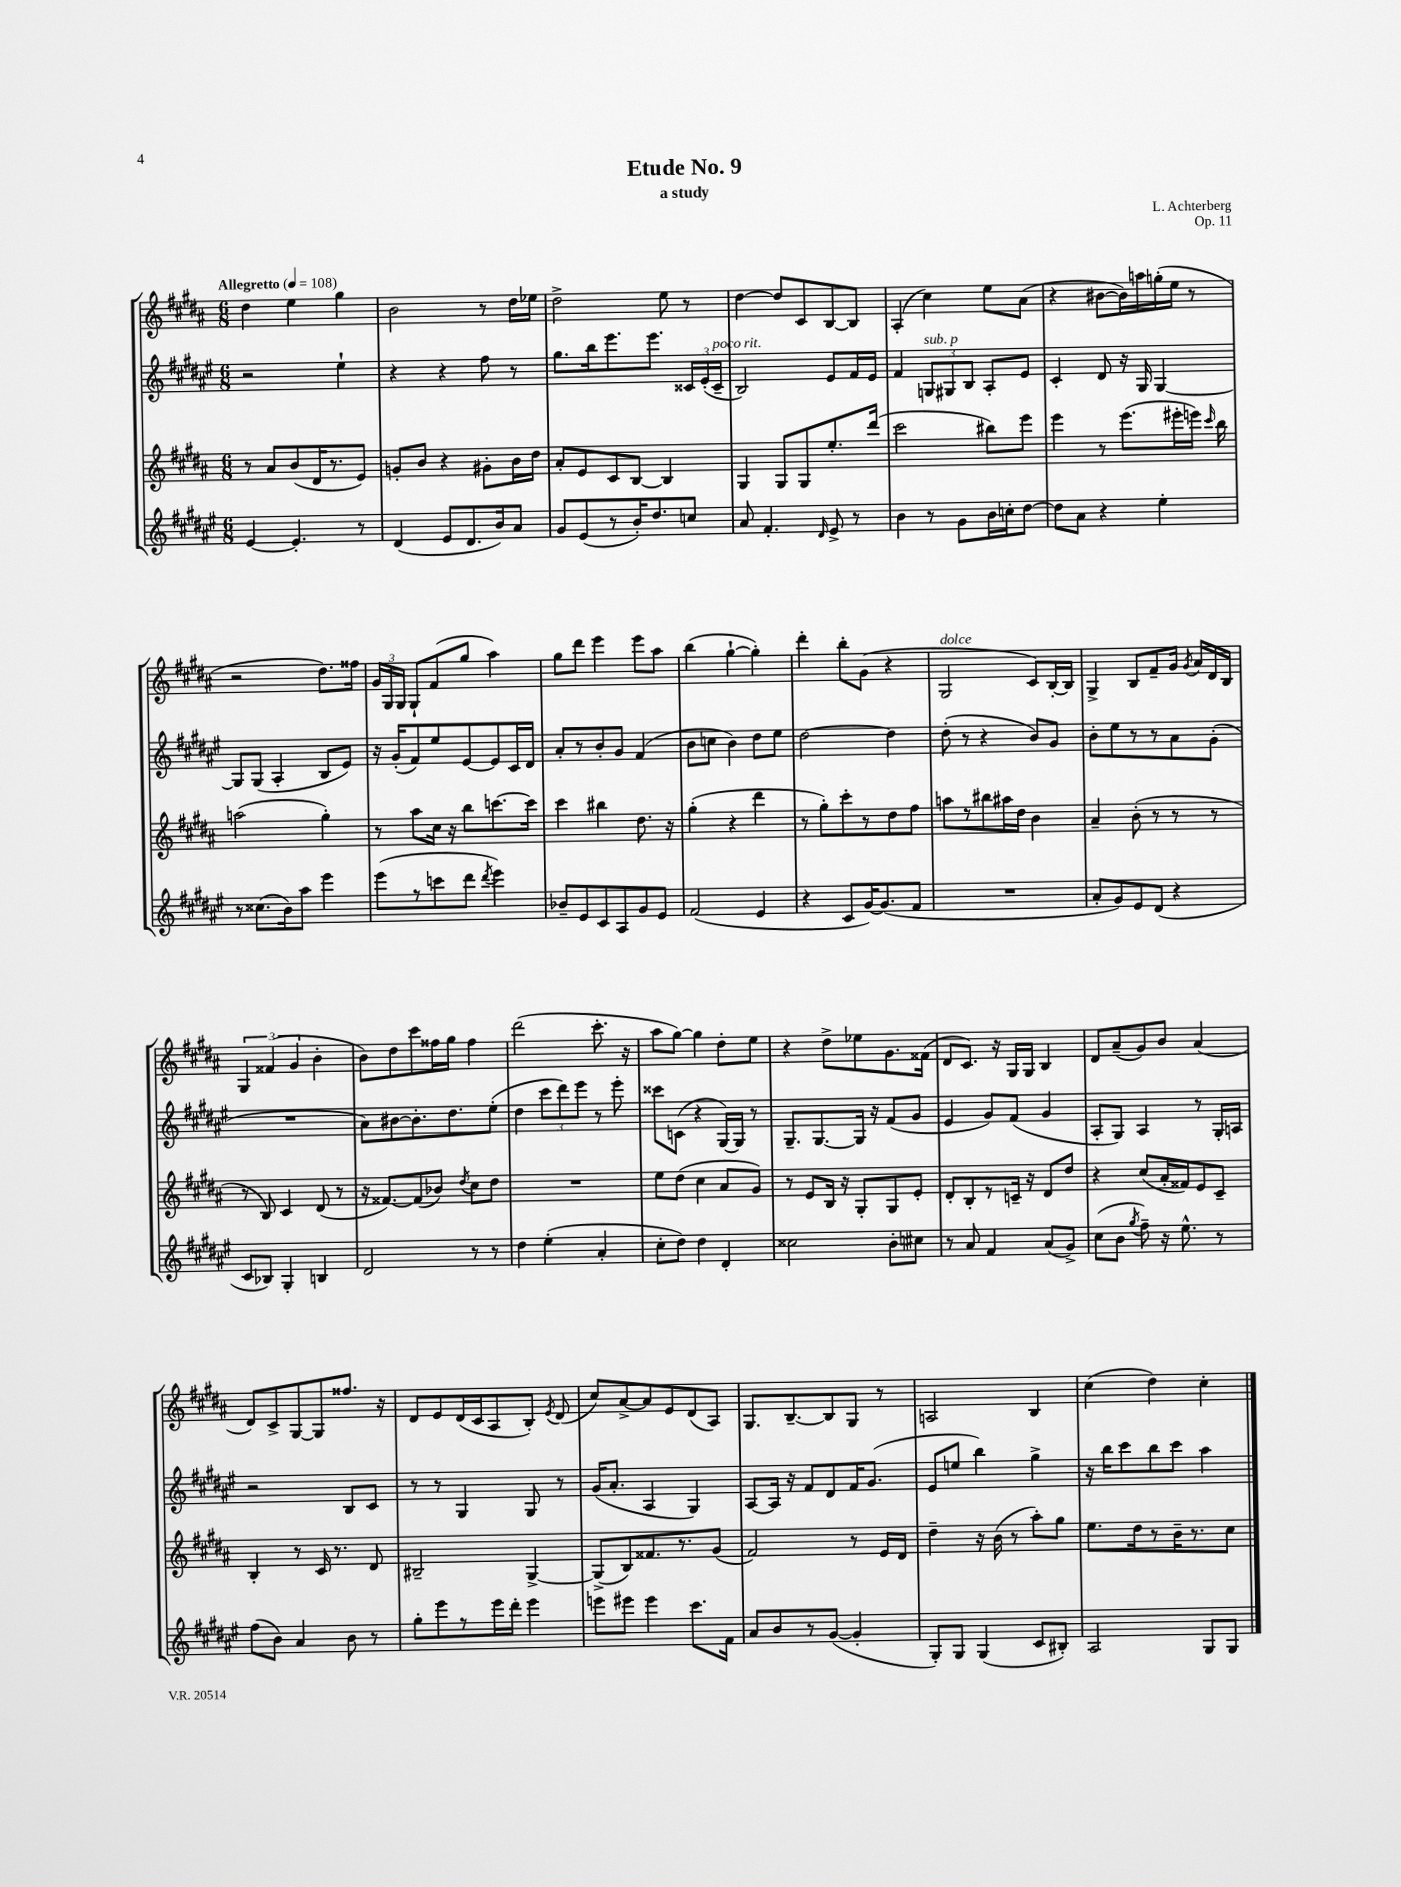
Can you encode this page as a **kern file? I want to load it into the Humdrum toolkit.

**kern	**kern	**kern	**kern
*staff4	*staff3	*staff2	*staff1
*clefG2	*clefG2	*clefG2	*clefG2
*k[f#c#g#d#a#e#]	*k[f#c#g#d#a#]	*k[f#c#g#d#a#e#]	*k[f#c#g#d#a#]
*M6/8	*M6/8	*M6/8	*M6/8
*MM108	*MM108	*MM108	*MM108
[4e#	8r	2r	4dd#
.	8a#	.	.
4.e#']	(8b	.	4ee
.	16d#	.	.
.	8.r	.	.
.	.	4ee#`	4gg#
8r	8e)	.	.
=	=	=	=
(4d#	8g'	4r	2b
.	8b	.	.
8e#	4r	4r	.
8.d#	.	.	.
.	8g#'	8ff#	8r
16b)	.	.	.
8a#	16b	8r	16dd#
.	16dd#	.	16ee-
=	=	=	=
8g#	8a#'	8.gg#	2dd#^
(8e#	8e	.	.
.	.	16bb	.
8r	8c#	8.eee#	.
16b')	[8B	.	.
8.dd#	.	8.eee#	.
.	4B]	.	8ee
8cc	.	24c##	8r
.	.	(24e#'	.
.	.	24c##~	.
=	=	=	=
8a#	4G#	2B)	[4dd#
4.f#'	.	.	.
.	8G#	.	8dd#]
.	8G#	.	8c#
16qqd#	.	.	.
8e#^	8.ee'	8e#	[8B
8r	.	16f#	8B]
.	(16ddd#	16e#	.
=	=	=	=
4b	2ccc#	4f#	(4A#'
8r	.	12G	4cc#)
.	.	12G#	.
8g#	.	.	.
.	.	12B	.
16b	8bb#)	8A#'	8ee
16cc'	.	.	.
[8dd#	8eee	8e#	(8a#
=	=	=	=
8dd#]	4eee	4c#'	4r
8a#	.	.	.
4r	8r	8d#	[8b#
.	(8.eee	16r	16b#])
.	.	16G#	16aa
4ee#'	.	[4G#	(16gg'
.	16eee#'	.	16ee
.	16eee)	.	8r
.	16qqccc#	.	.
.	16bb	.	.
=	=	=	=
8r	(2aa	8G#]	2r
(8.cc##	.	(8G#	.
.	.	4A#'	.
16b)	.	.	.
8aa#	.	.	.
4eee#	4gg#')	8B	8.dd#)
.	.	8e#)	.
.	.	.	16ff##
=	=	=	=
(8eee#	8r	16r	24g#
.	.	.	24G#
.	.	(16g#'	.
.	.	.	24G#
8r	8aa#	8f#)	8G#`
8ccc	16cc#	8ee#	(8f#
.	16r	.	.
8ddd#	8bb	[8e#	8gg#
8qddd#	.	.	.
4eee#)	[8.ccc	8e#]	4aa#)
.	.	16c#	.
.	16ccc]	16d#	.
=	=	=	=
8b-~	4ccc#	8a#'	8gg#
8e#	.	8r	8ddd#
8c#	4bb#	8b'	4eee
8A#	.	8g#	.
8g#	8.dd#	(4f#	8eee
8e#	.	.	8aa#
.	16r	.	.
=	=	=	=
(2f#	(4gg#'	8b	(4bb
.	.	8cc	.
.	4r	4b)	[4gg#`
4e#	4ddd#	8dd#	4gg#'])
.	.	8ee#	.
=	=	=	=
4r	8r	[2dd#	4ddd#'
.	8gg#')	.	.
8c#	8ccc#'	.	8bb'
[16g#)	8r	.	(8g#
(8.g#]	.	.	.
.	8dd#	4dd#]	4r
8f#	8ff#	.	.
=	=	=	=
2.r	8aa	(8dd#'	2G#
.	8r	8r	.
.	8bb#	4r	.
.	16aa#	.	.
.	16dd#	.	.
.	4b	8b)	8c#)
.	.	8g#	[16B'
.	.	.	16B]
=	=	=	=
8a#'	4a#~	8b'	4G#^
8g#)	.	8ee#	.
8e#	(8b'	8r	8B
(8d#	8r	8r	8f#~
4r	8r	8a#	16g#
.	.	.	8qg#
.	.	.	16a#
.	8r	(8g#'	16d#
.	.	.	16B
=	=	=	=
8c#	8r	2.r	6G#
8B-)	8B)	.	.
.	.	.	(6f##
4G#'	4c#	.	.
.	.	.	6g#
4B	(8d#	.	4b'
.	8r	.	.
=	=	=	=
2d#	16r	8a#)	8b)
.	[8.f##)	.	.
.	.	[8b#	8dd#
.	(8f##]	8.b#']	8ccc#
.	8b-)	.	16ff##
.	.	8.dd#	16gg#
.	8qdd#	.	.
8r	8cc#	.	4ff##
8r	8dd#	(8ee#'	.
=	=	=	=
4dd#	2.r	4dd#	(2ddd#
(4ee#'	.	12ccc#	.
.	.	12ddd#)	.
.	.	12eee#	.
4a#'	.	8r	8.ccc#'
.	.	8eee#'	.
.	.	.	16r
=	=	=	=
8cc#'	8ee	8ccc##	8aa#
8dd#)	(8dd#	(8c	[8gg#)
4dd#	4cc#	4r	4gg#]
4d#'	8a#	[16G#)	8dd#'
.	.	16G#]	.
.	8g#)	8r	8ee
=	=	=	=
2cc##	8r	8.G#~	4r
.	8e	.	.
.	.	[8.G#	.
.	16B	.	8dd#^
.	16r	.	.
.	8G#'	16G#]	8ee-
.	.	16r	.
8b'	8G#	(8f#	8.g#
8cc#	8e'	8g#	.
.	.	.	(16f##
=	=	=	=
8r	8d#'	4e#	8d#
8a#	8B'	.	8.c#)
4f#	8r	8g#)	.
.	.	.	16r
.	16c~	(8f#	16G#
.	16r	.	16G#
(8a#	8d#	4g#	4B
8g#^)	8dd#	.	.
=	=	=	=
(8cc#	4r	8A#'	8d#
8b	.	8G#)	(8a#~
8qgg#	.	.	.
8ff#~)	(8cc#	4A#	8g#)
16r	16a#'	.	8b
8.ee#^^	16f##)	.	.
.	8e	8r	(4a#
8r	8c#~	16G#'	.
.	.	16A	.
=	=	=	=
(8ff#	4B'	2r	8d#)
8b)	.	.	8c#^
4a#	8r	.	[8G#
.	16c#	.	8G#]
.	8.r	.	.
8b	.	8B	8.ff##
8r	8d#	8c#	.
.	.	.	16r
=	=	=	=
8gg#'	2B#~	8r	8d#
8eee#	.	8r	8e
8r	.	4G#	(16d#
.	.	.	16c#
16eee#	.	.	8A#
16ddd#'	.	.	.
4eee#	[4G#^	8G#	8B')
.	.	.	8qe
.	.	8r	(8d#
=	=	=	=
8eee	(8G#^]	(16g#	8cc#)
.	.	8.a#'	.
8eee#	8B)	.	[8a#^
4eee#	8.f##	4A#	8a#]
.	.	.	8e
.	8.r	.	.
8.ccc#	.	4G#)	(8d#
.	(8g#	.	8A#)
16f#	.	.	.
=	=	=	=
8a#	2f#)	[8A#	8.G#
8b	.	16A#]	.
.	.	16r	[8.B~
8r	.	8f#	.
([8g#	.	8d#	8B]
4g#']	8r	16f#	8G#
.	.	(8.g#	.
.	16e	.	8r
.	16d#	.	.
=	=	=	=
8G#')	4dd#~	8e#	2A
8G#	.	8ee	.
(4G#	16r	4bb)	.
.	(16b	.	.
.	8r	.	.
8c#	8aa#')	4gg#^	4B
8B#')	8gg#	.	.
=	=	=	=
2A#	8.ee	16r	(4cc#
.	.	16bb	.
.	.	8ccc#	.
.	16dd#	.	.
.	8r	8bb	4dd#)
.	16b~	8ccc#	.
.	8.r	.	.
8G#	.	4aa#	4cc#'
8G#	8cc#	.	.
==	==	==	==
*-	*-	*-	*-
